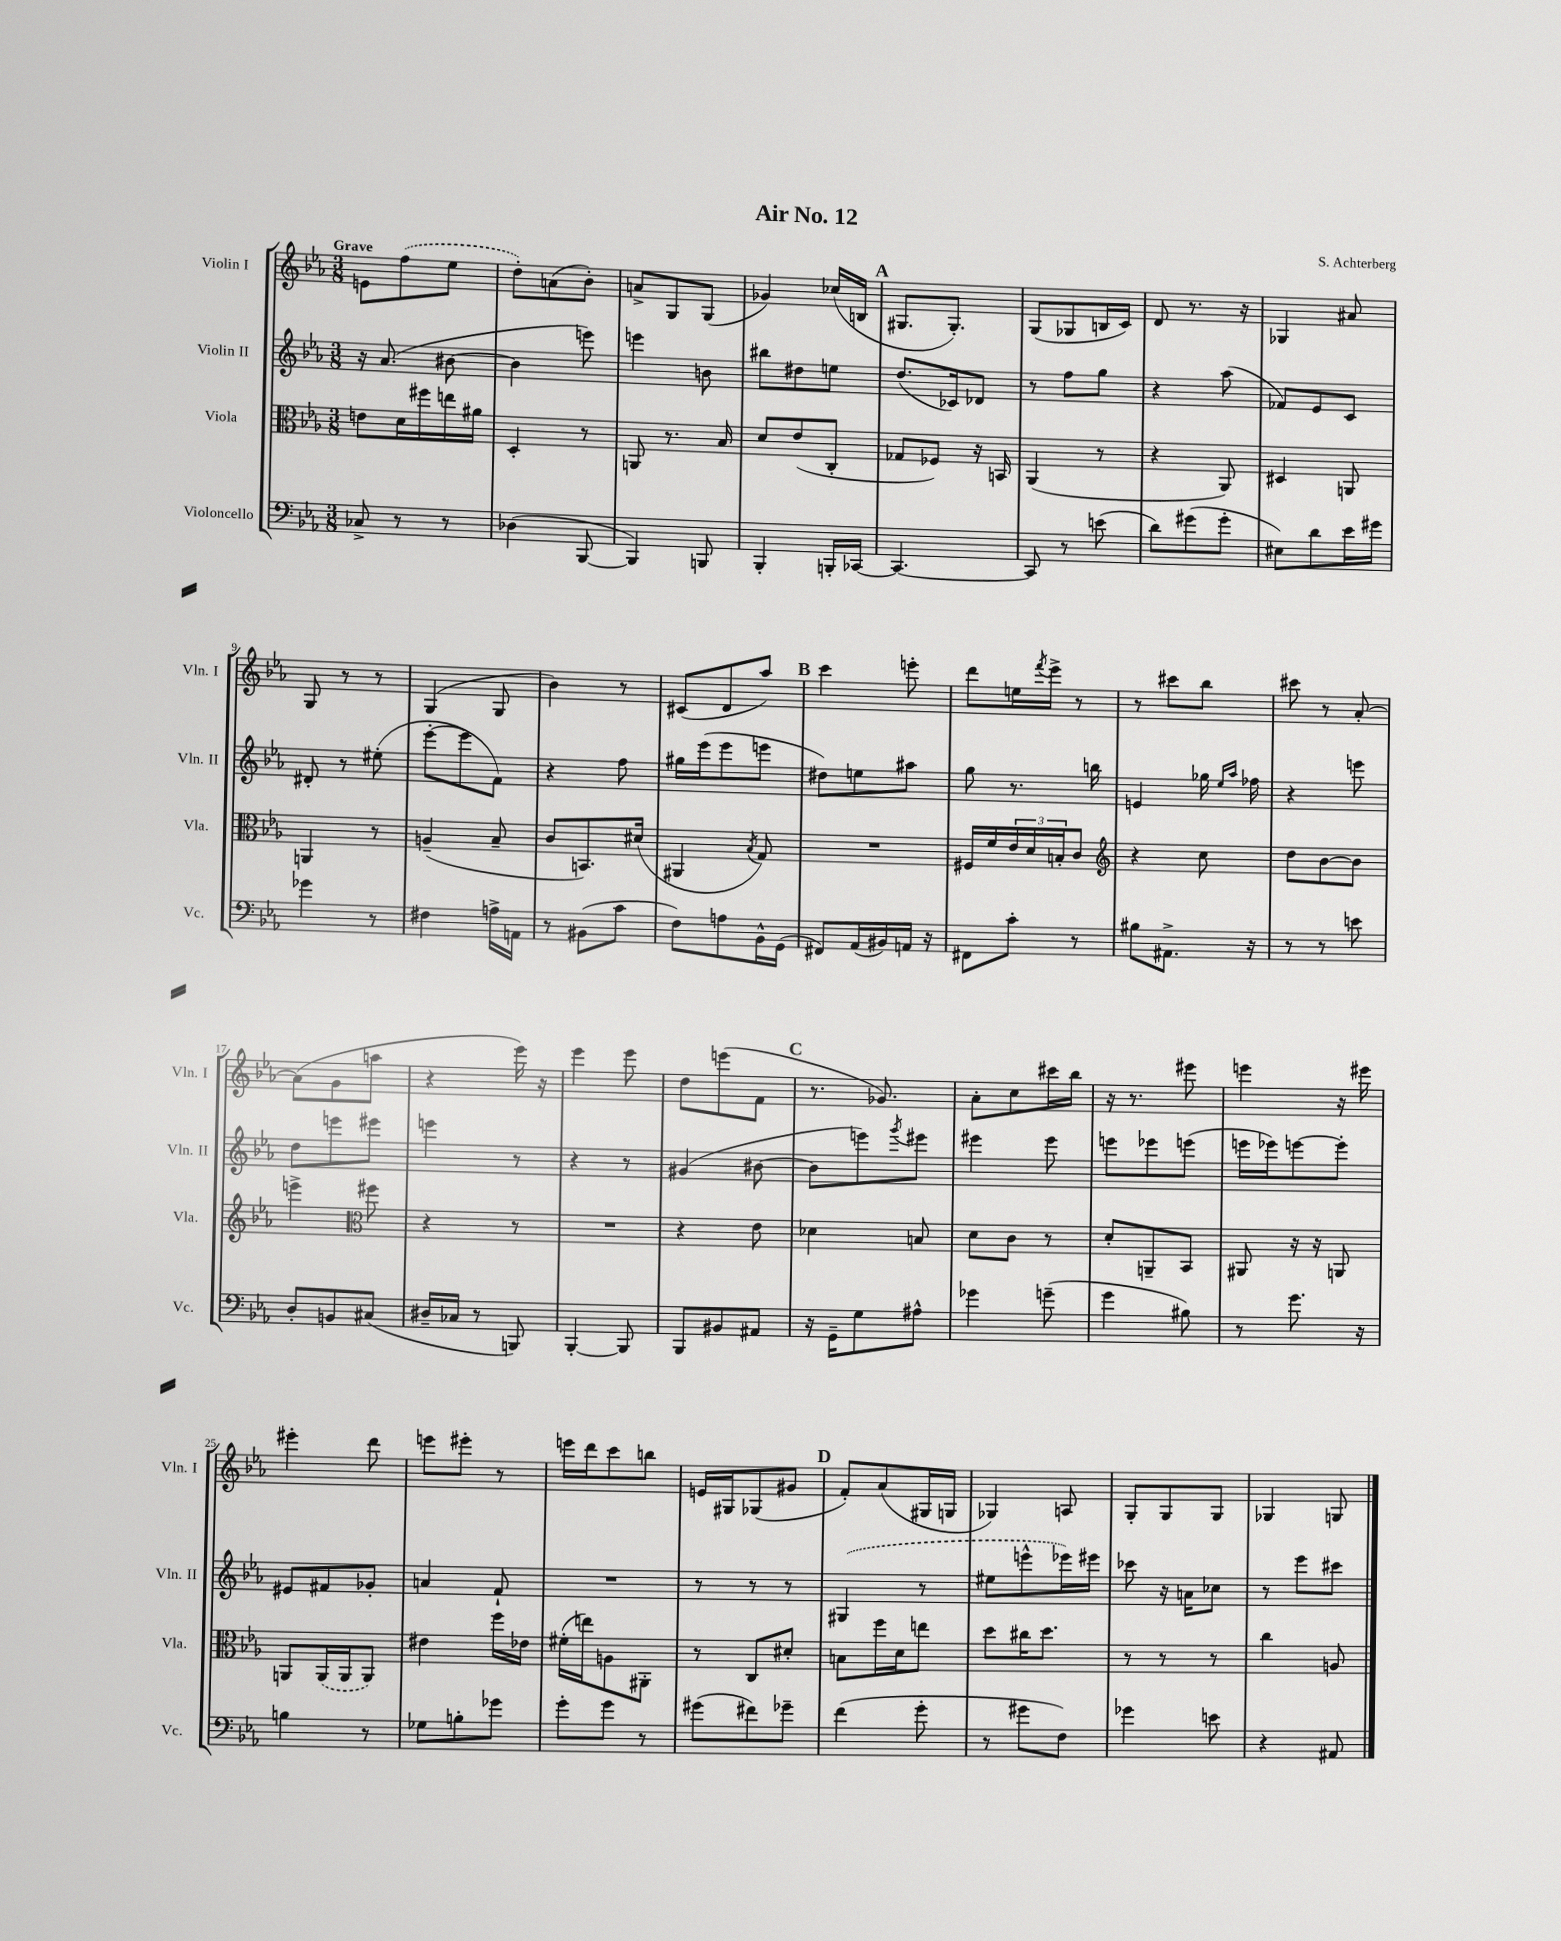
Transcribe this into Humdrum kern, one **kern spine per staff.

**kern	**kern	**kern	**kern
*part4	*part3	*part2	*part1
*staff4	*staff3	*staff2	*staff1
*I"Violoncello	*I"Viola	*I"Violin II	*I"Violin I
*I'Vc.	*I'Vla.	*I'Vln. II	*I'Vln. I
*clefF4	*clefC3	*clefG2	*clefG2
*k[b-e-a-]	*k[b-e-a-]	*k[b-e-a-]	*k[b-e-a-]
*M3/8	*M3/8	*M3/8	*M3/8
=1	=1	=1	=1
!	!	!	!LO:TX:a:B:t=Grave
8C-X^/	8en\L	16r	8en\L
.	.	(8.a-/	.
8r	16d\L	.	(8ff\
.	16ff#X\	.	.
8r	16een\	[8b#X\	8ee-\J
.	16a#X\JJ	.	.
=2	=2	=2	=2
(4D-X\	4D'/	4b#\]	8dd'\L)
.	.	.	(8an\
[8BBB-/	8r	8eeen\)	8b-'\J)
=3	=3	=3	=3
4BBB-/])	8AAn/	4eeen\	8an^/L
.	8.r	.	8G/
8BBBn/	.	8bn\	(8G/J
.	16B-/	.	.
=4	=4	=4	=4
4BBB-'/	8d/L	8bb#X\L	4g-X/)
.	(8e-/	8dd#X\	.
16BBBn'/LL	8C'/J	8een\J	(16cc-X/LL
[16CC-X/JJ	.	.	16Bn/JJ
!!LO:REH:place=s1:t=A
=5	=5	=5	=5
4.CC-/_	8G-X/L	(8.dd/L	8.G#X/L
.	8F-X/J)	.	.
.	.	16c-X/k)	8.G#'/J)
.	16r	8d-X/J	.
.	16BBn/	.	.
=6	=6	=6	=6
8CC-/]	(4AA-/	8r	(8G/L
8r	.	8ff\L	8G-X/
(8en\	8r	8gg\J	16Bn/L
.	.	.	16c/JJ)
=7	=7	=7	=7
8d\L)	4r	4r	8d/
(8g#X\	.	.	8.r
8g#'\J	8AA-/)	(8aa-\	.
.	.	.	16r
=8	=8	=8	=8
8E#X\L)	4D#X/	8f-X/L)	4G-X/
8d\	.	8e-/	.
16e-\L	8AAn/	8c/J	8a#X/
16g#X\JJ	.	.	.
!!LO:LB:g=z
=9	=9	=9	=9
4g-X\	4AAn/	8d#X'/	8G/
.	.	8r	8r
8r	8r	(8ee#X'\	8r
=10	=10	=10	=10
4F#X\	(4An~/	[8eee-'\L	(4G/
.	.	8eee-\]	.
16An^\LL	8B-~/	8f\J)	8G/
16AAn\JJ	.	.	.
=11	=11	=11	=11
8r	8c/L	4r	4b-\)
(8BB#X\L	8.BBn/)	.	.
8c\J	.	8ff\	8r
.	(16d#X/Jk	.	.
=12	=12	=12	=12
8F\L)	4AA#X/	16gg#X\LL	(8c#X/L
.	.	(16eee-\J	.
8An\	.	8eee-\	8d/
.	8qB-/	.	.
16BB-^^\L	8G/)	8eeen\J	8aa-/J)
(16GG\JJ	.	.	.
!!LO:REH:place=s1:t=B
=13	=13	=13	=13
8FF#X/L)	4.r	8dd#X\L)	4ccc\
(16AA-/L	.	8een\	.
16BB#X/)	.	.	.
16AAn/JJ	.	8aa#X\J	8eeen'\
16r	.	.	.
=14	=14	=14	=14
8FF#X\L	16F#X/LL	8gg\	8ddd\L
.	16f/	.	.
8c'\J	24e-/	8.r	16een\L
.	24d/	.	.
.	.	.	8qfff/
.	.	.	16eee-^\JJ
.	24Bn'/J	.	.
8r	8c/J	.	8r
.	.	16bbn\	.
=15	=15	=15	=15
*	*clefG2	*	*
8B#X\L	4r	4en/	8r
8.AA#X^\J	.	.	8ccc#X\L
.	8cc\	16gg-X\	8bb-\J
.	.	16qqee-/LL	.
.	.	16qqaa-/JJ	.
16r	.	16ff-X\	.
=16	=16	=16	=16
8r	8dd\L	4r	8ccc#X\
8r	[8b-\	.	8r
8en\	8b-\J]	8eeen\	[8a-'/
!!LO:LB:g=z
=17	=17	=17	=17
8D'/L	4eeen^\	8dd\L	(8a-\L]
8BBn/	.	8eeen\	8g\
*	*clefC3	*	*
(8C#X/J	8ff#X\	8eee#X\J	8aan\J
=18	=18	=18	=18
16D#X~/LL	4r	4eeen\	4r
16C-X/JJ	.	.	.
8r	.	.	.
8BBBn/)	8r	8r	16eee-\)
.	.	.	16r
=19	=19	=19	=19
[4BBB-'/	4.r	4r	4eee-\
8BBB-/]	.	8r	8eee-\
=20	=20	=20	=20
8BBB-/L	4r	(4g#X/	8dd\L
8BB#X/	.	.	(8eeen\
8AA#X/J	8e-\	[8b#X\	8f\J
!!LO:REH:place=s1:t=C
=21	=21	=21	=21
16r	4d-X\	8b#\L]	8.r
16GG~\KL	.	.	.
8G\	.	8eeen\)	.
.	.	.	8.g-X/)
.	.	8qggg/	.
8A#X^^\J	8Bn/	8eee#X\J	.
=22	=22	=22	=22
4g-X\	8d\L	4eee#X\	8a-'\L
.	8c\J	.	8cc\
(8gn~\	8r	8eee#\	16ccc#X\L
.	.	.	16bb-\JJ
=23	=23	=23	=23
4g\	8d'/L	8eeen\L	16r
.	.	.	8.r
.	8AAn~/	8eee-X\	.
8B#X\)	8BB-/J	(8eeen\J	8eee#X\
=24	=24	=24	=24
8r	8AA#X/	16eeen\LL	4eeen\
.	.	16eee-X\J)	.
8.g\	16r	[8eeen\	.
.	16r	.	.
.	8AAn/	8eee'\J]	16r
16r	.	.	16eee#X\
!!LO:LB:g=z
=25	=25	=25	=25
4Bn\	8AAn/L	8e#X/L	4eee#X'\
.	(16AA/L	8f#X/	.
.	16AA/J	.	.
8r	8AA/J)	8g-X'/J	8ddd\
=26	=26	=26	=26
8G-X\L	4e#X\	4an/	8eeen\L
8Bn'\	.	.	8eee#X'\J
8g-X\J	16ff\LL	8f`/	8r
.	16e-X\JJ	.	.
=27	=27	=27	=27
8g'\L	(16f#X'\LL	4.r	16eeen\LL
.	16een\J)	.	16ddd\J
8g\J	8An\	.	8ccc\
8r	8AA#X'\J	.	8bbn\J
=28	=28	=28	=28
(8g#X\L	8r	8r	16en/LL
.	.	.	16G#X/J
8f#X\)	8C/L	8r	(8G-X/
8g-X~\J	8d#X'/J	8r	8g#X/J
!!LO:REH:place=s1:t=D
=29	=29	=29	=29
(4f\	8Bn\L	(4G#X/	8f'/L)
.	16ff\L	.	(8a-/
.	16d\J	.	.
8g'\	8een\J	8r	16G#X/L
.	.	.	16Gn/JJ
=30	=30	=30	=30
8r	8dd\L	8ee#X\L	4G-X/)
8g#X\L	16cc#X\K	8eeen^^\	.
.	8.dd\J	.	.
8F\J)	.	16eee-X\L)	8An/
.	.	16eee#X\JJ	.
=31	=31	=31	=31
4g-X\	8r	8ccc-X\	8G'/L
.	8r	16r	8G/
.	.	16an\KL	.
8en\	8r	8cc-X\J	8G/J
=32	=32	=32	=32
4r	4cc\	8r	4G-X/
.	.	8eee-\L	.
8AA#X/	8An/	8ccc#X\J	8Gn/
==	==	==	==
*-	*-	*-	*-
